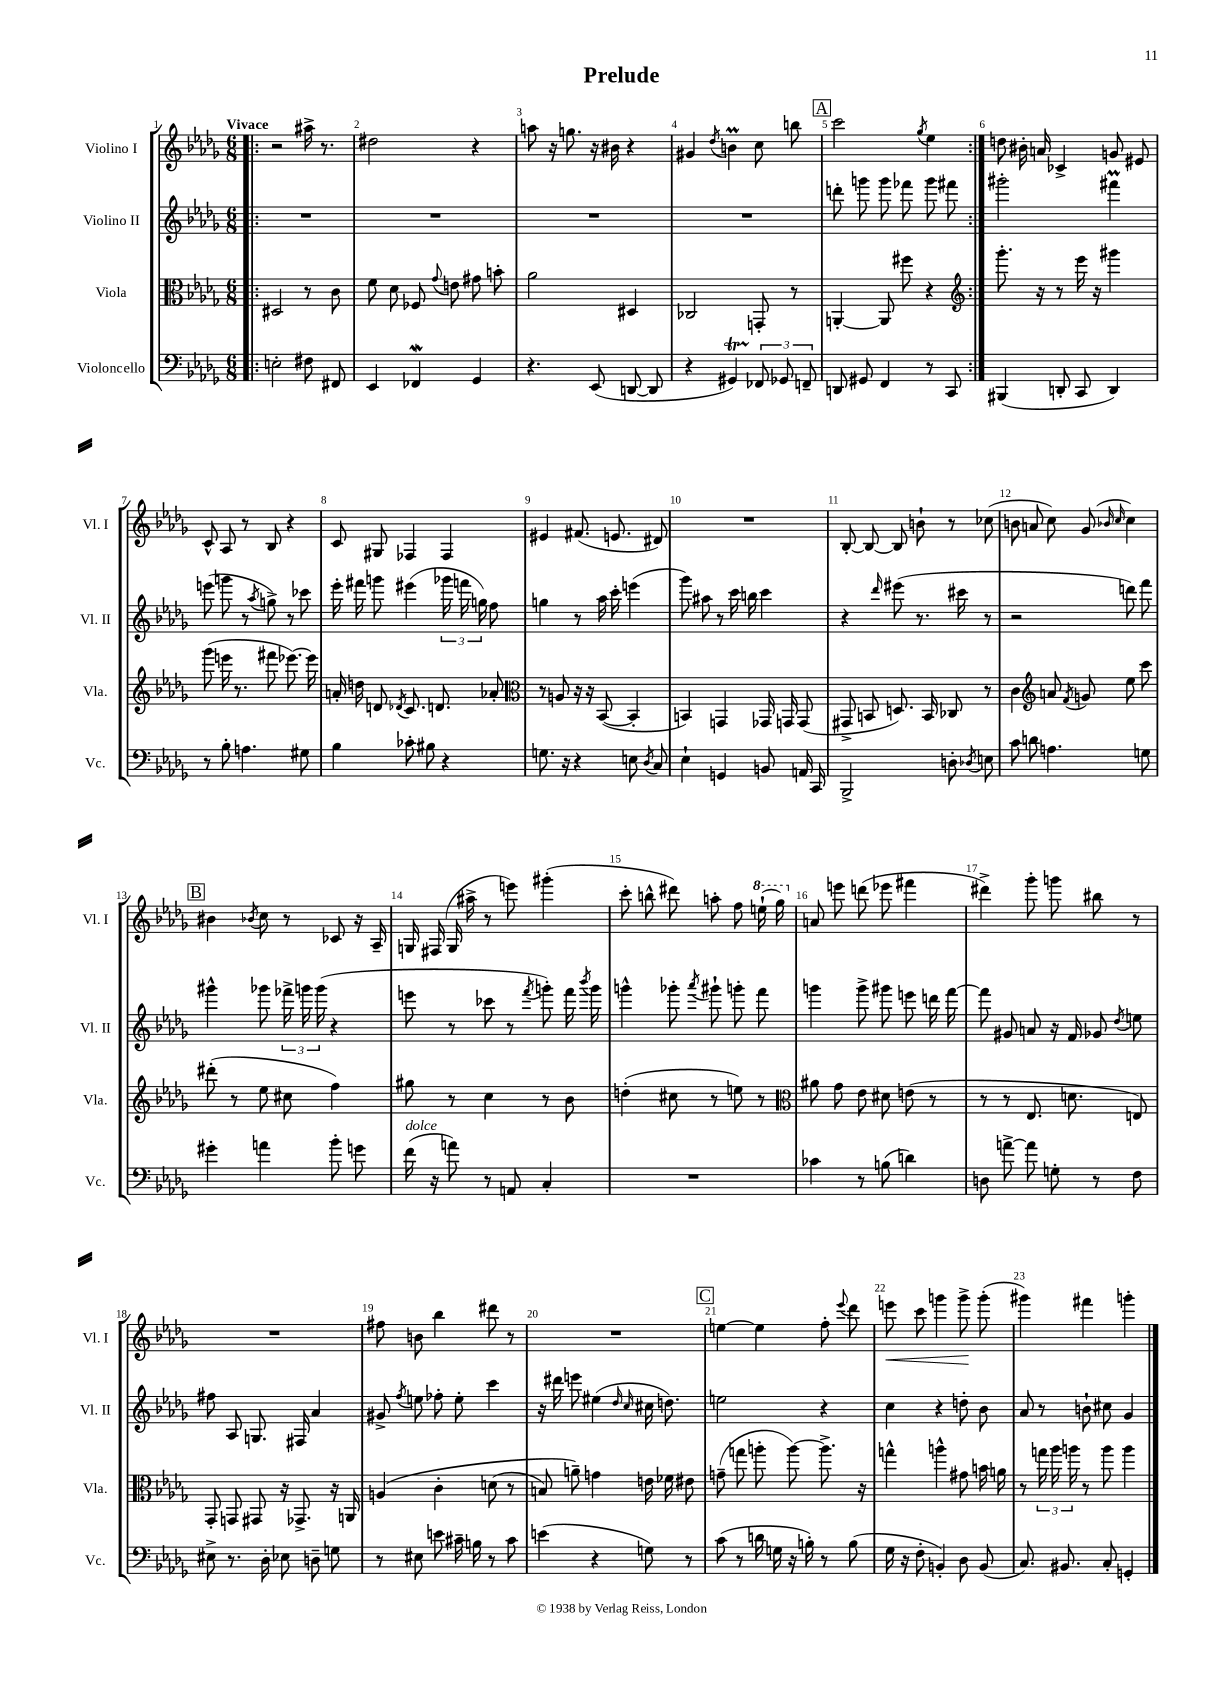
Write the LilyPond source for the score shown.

\header { title = "Prelude" }
<<
\new StaffGroup <<
\new Staff = "s0" \with { instrumentName = "Violino I" shortInstrumentName = "Vl. I" } {
    \clef treble \key des \major \numericTimeSignature \time 6/8 \tempo "Vivace"
    \autoBeamOff \repeat volta 2 { \bar ".|:" r2 ais''16-> r8. |
    dis''2 r4 |
    a''8 r16 g''8. r16 bis'16 r4 |
    gis'4 \acciaccatura { des''8 } b'4\prall c''8 b''8 |
    \mark \markup { \box "A" } c'''2 \acciaccatura { ges''8 } ees''4 | }
    d''8 bis'16-. a'16 ces'4-> g'8 eis'8 |
    c'8-^ aes8 r8 bes8 r4 |
    c'8 gis8 fes4 fes4 |
    eis'4 fis'8.( e'8. dis'8) |
    R2. |
    bes8~-. bes8~ bes8 b'8-! r8 ces''8( |
    b'8 a'8 c''8) ges'8( \grace { bes'16 c''16 } c''4) |
    \mark \markup { \box "B" } bis'4 \acciaccatura { bes'8 } c''8 r8 ces'8 r16 aes16-- |
    g16 fis16( g16 ais''16-> r8 e'''8) gis'''4-.( |
    c'''8-. b''8-^ dis'''8) a''8-. f''8 \ottava #1 e'''16-!( ges'''16) \ottava #0 |
    a'8 e'''8 d'''8( ees'''8 fis'''4 |
    dis'''4->) ges'''8-. g'''8 bis''8 r8 |
    R2. |
    fis''8 b'8 bes''4 dis'''8 r8 |
    R2. |
    \mark \markup { \box "C" } e''4~ e''4 f''8-. \appoggiatura { ees'''8 } des'''8 |
    e'''8\< c'''8 g'''4 g'''8->\! g'''8-.( |
    gis'''4) fis'''4 g'''4-. \bar "|." |
}
\new Staff = "s1" \with { instrumentName = "Violino II" shortInstrumentName = "Vl. II" } {
    \clef treble \key des \major \numericTimeSignature \time 6/8
    \autoBeamOff \repeat volta 2 { \bar ".|:" R2. |
    R2. |
    R2. |
    R2. |
    \mark \markup { \box "A" } d'''8-. g'''8 g'''8 fes'''8 g'''8 fis'''8 | }
    gis'''2-. fis'''4\prall |
    e'''8( g'''8 r8 \acciaccatura { aes''8 } g''8->) r8 ces'''8 |
    ees'''16-. fis'''16 g'''8 eis'''4( \tuplet 3/2 { ges'''16 f'''16 g''16) } f''8 |
    g''4 r8 aes''16 c'''16-. e'''4( |
    ges'''8) ais''8 r8 c'''16 b''16 c'''4 |
    r4 \grace { des'''16 } eis'''8( r8. cis'''16 r8 |
    r2 d'''8) f'''8 |
    \mark \markup { \box "B" } gis'''4-^ ges'''8 \tuplet 3/2 { fes'''16-> g'''16 g'''16( } r4 |
    e'''8 r8 ces'''8 r8 \acciaccatura { f'''8 } g'''8-.) f'''16 \acciaccatura { bes'''8 } g'''16 |
    g'''4-^ ges'''8-. \acciaccatura { aes'''8 } gis'''8-! g'''8-. f'''8 |
    g'''4 g'''8-> gis'''8 e'''8 d'''16 f'''16~ |
    f'''8 gis'8 a'8 r16 f'16 ges'8 \acciaccatura { des''8 } e''8 |
    fis''8 aes8 g8. fis16 aes'4 |
    gis'8-> \acciaccatura { f''8 } e''8 fes''8-. e''8-. c'''4 |
    r16 dis'''16 e'''8 eis''4( \grace { des''16 c''16 } cis''16 d''8.) |
    \mark \markup { \box "C" } e''2 r4 |
    c''4 r4 d''8-. bes'8 |
    aes'8 r8 b'8-! cis''8 ges'4 \bar "|." |
}
\new Staff = "s2" \with { instrumentName = "Viola" shortInstrumentName = "Vla." } {
    \clef alto \key des \major \numericTimeSignature \time 6/8
    \autoBeamOff \repeat volta 2 { \bar ".|:" dis2 r8 c'8 |
    f'8 des'8 fes8 \appoggiatura { ges'8 } e'8 gis'8 b'8-. |
    aes'2 dis4 |
    ces2 g,8-. r8 |
    \mark \markup { \box "A" } a,4~-. a,8 fis''8 r4 | }
    \clef treble ges'''8.-. r16 r8 ees'''16 r16 gis'''4 |
    ges'''8( e'''16 r8. fis'''8 ees'''8.~) ees'''16 |
    a'16-. d''16 d'8 \acciaccatura { des'8 } c'8. d'8. aes'8-. |
    \clef alto r8 a8 r16 r16 bes,8~( bes,4-. |
    b,4) g,4 ges,16 g,16 g,8( |
    gis,8-> b,8 d8.) b,16 ces8 r8 |
    c'4 \clef treble a'8 \acciaccatura { f'8 } g'8 ees''8 c'''8 |
    \mark \markup { \box "B" } dis'''8-.( r8 ees''8 cis''8 f''4) |
    gis''8 r8 c''4 r8 bes'8 |
    d''4-.( cis''8 r8 e''8) r8 |
    \clef alto ais'8 ges'8 ees'8 dis'8 e'8( r8 |
    r8 r8 ees8. d'8. e8) |
    ges,8-. g,8 gis,8 r16 ges,8.-> r16 a,16 |
    a4\( c'4-. d'8( r8 |
    b8) a'8--\) g'4 e'16 fes'16 eis'8 |
    \mark \markup { \box "C" } g'8--( g''8 a''8-. a''8~) a''8.-> r16 |
    g''4-^ a''4-^ gis'8 b'16 a'16 |
    r8 \tuplet 3/2 { g''16 aes''16 a''16 } r8 a''8 a''4 \bar "|." |
}
\new Staff = "s3" \with { instrumentName = "Violoncello" shortInstrumentName = "Vc." } {
    \clef bass \key des \major \numericTimeSignature \time 6/8
    \autoBeamOff \repeat volta 2 { \bar ".|:" e2-. fis8 fis,8 |
    ees,4 fes,4\mordent ges,4 |
    r4. ees,8( d,8~ d,8 |
    r4 gis,4\startTrillSpan) \tuplet 3/2 { fes,8\stopTrillSpan ges,8 f,8-- } |
    \mark \markup { \box "A" } d,8 gis,8 f,4 r8 c,8 | }
    bis,,4( d,8-. c,8 d,4) |
    r8 bes8-. a4. gis8 |
    bes4 ces'8-. bis8 r4 |
    g8. r16 r4 e8 \acciaccatura { des8 } c8 |
    ees4-! g,4 b,8 a,16 c,16 |
    bes,,2-> d8-. \acciaccatura { des8 } e8 |
    c'8 d'8 a4. g8 |
    \mark \markup { \box "B" } gis'4-. a'4 bes'8-. g'8 |
    f'16^\markup { \italic "dolce" }( r16 a'8) r8 a,8 c4-. |
    R2. |
    ces'4 r8 b8( d'4) |
    d8 a'8~-> a'8 g8-. r8 f8 |
    eis8-> r8. des16-. ees8 d8-- g8 |
    r8 eis8 e'8 cis'16-- b16 r8 cis'8 |
    e'4( r4 g8) r8 |
    \mark \markup { \box "C" } c'8( r8 d'16 g16 r16 b16-.) r8 b8( |
    ges16 r16 f8-. b,4-.) des8 b,8( |
    c8.) bis,8. c8-. g,4-. \bar "|." |
}
>>
>>
\layout { \context { \Score \override BarNumber.break-visibility = ##(#f #t #t) barNumberVisibility = #all-bar-numbers-visible } }
